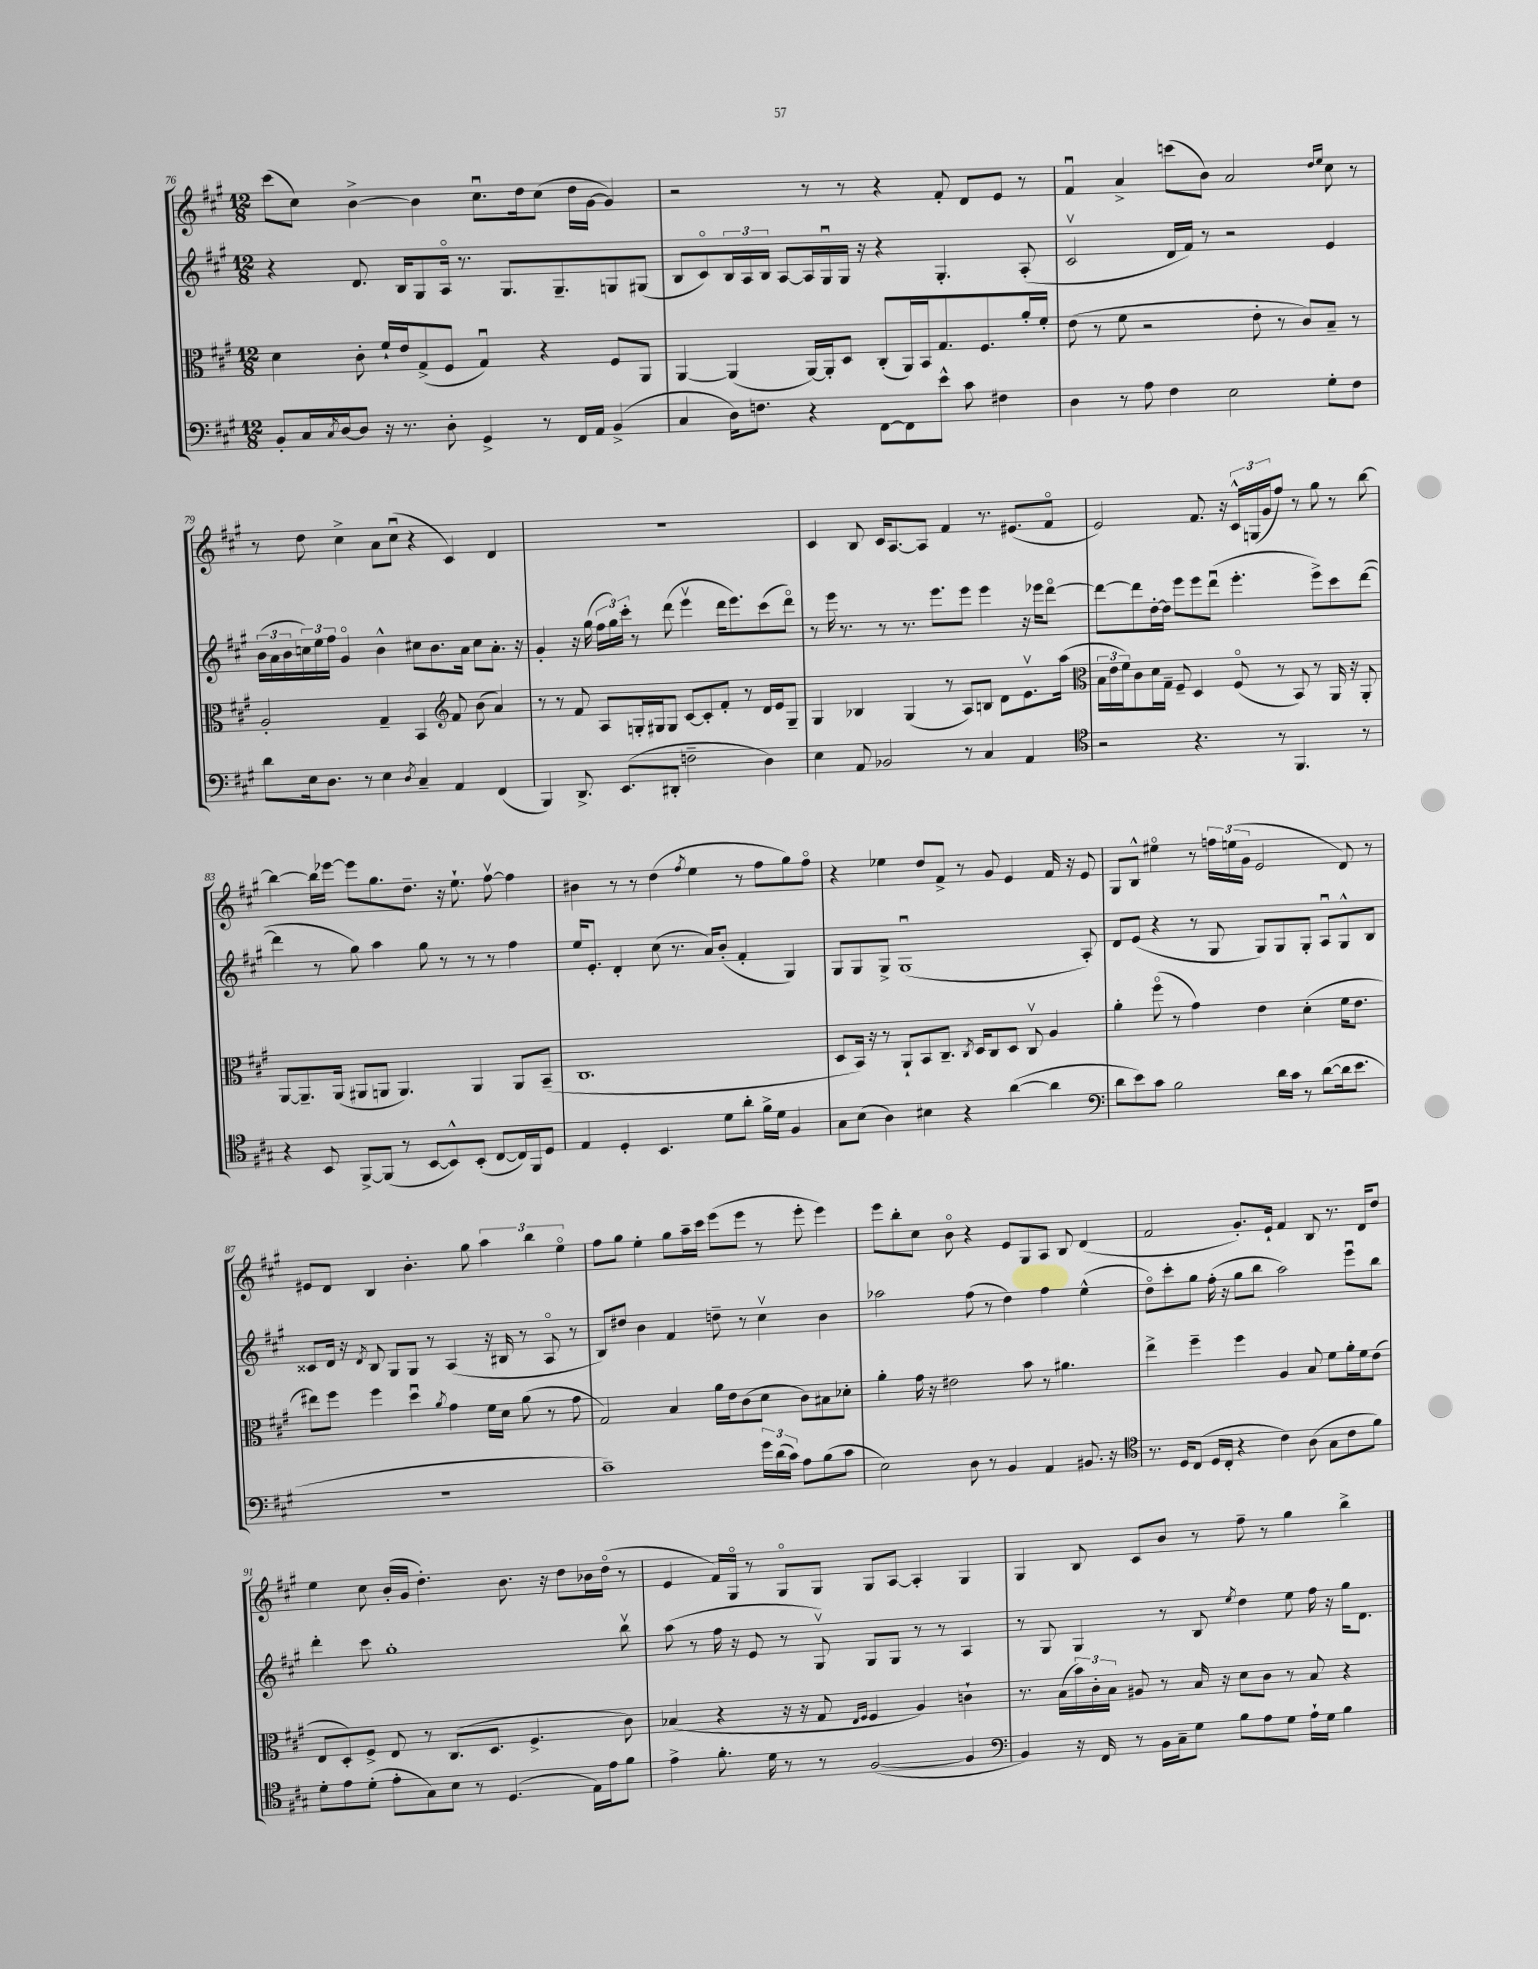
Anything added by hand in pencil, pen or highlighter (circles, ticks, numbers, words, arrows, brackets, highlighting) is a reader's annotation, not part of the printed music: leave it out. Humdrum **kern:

**kern	**kern	**kern	**kern
*staff4	*staff3	*staff2	*staff1
*clefF4	*clefC3	*clefG2	*clefG2
*k[f#c#g#]	*k[f#c#g#]	*k[f#c#g#]	*k[f#c#g#]
*M12/8	*M12/8	*M12/8	*M12/8
8BB'/L	4d\	4r	(8ccc#\L
16C#/L	.	.	8cc#\J)
8qC#/	.	.	.
[16D/J	.	.	.
8D/]J	8c#'\	8.d/	[4b^\
16r	16f#`/LL	.	.
8.r	16e/J	16B/LK	.
.	(8G#^/	8G#/	4b\]
8D'\	8F#/J	16Ao/Jk	.
.	.	8.r	.
4GG#^/	4G#u/)	.	8.cc#u\L
.	.	8.G#/L	.
.	.	.	16dd\k
8r	4r	.	(8cc#\J
.	.	8.G#~/	.
16FF#/LL	.	.	16dd\LL
16AA/JJ	.	.	[16g#\JJ
(4BB^/	8F#/L	8G/	4g#/])
.	8AA/J	(8G#/J	.
=	=	=	=
4C#/	[4AA/	8B/L	2r
.	.	8c#o/)	.
16D\LK)	(4AA/]	24B/L	.
.	.	24A/	.
8.F\J	.	.	.
.	.	24B/JJ	.
.	.	[8A/L	.
4r	[16AA/LL)	16A/]L	8r
.	16AA'/]J	16G#u/	.
.	8D/J	16G#/JJ	8r
.	.	16r	.
[8FF#\L	(8C#'/L	4r	4r
8FF#\]	16AA/L)	.	.
.	16BB/J	.	.
8e^^\J	8.G#/	4.G#'/	8f#'/
8c#\	.	.	8d/L
.	8.F#/	.	.
4F#\	.	.	8e/J
.	16a'/L	(8A'/	8r
.	16f#'/JJ	.	.
=	=	=	=
4D\	(8e\	2c#v/	4f#u/
.	8r	.	.
8r	8f#\	.	4a^/
8A\	2r	.	.
4F#\	.	16d/LL	(8ccc\L
.	.	16f#/JJ)	.
.	.	8r	8b\J)
2E\	.	2r	2a/
.	8e'\	.	.
.	8r	.	.
.	8c#/L)	.	.
.	.	.	16qqdd/LL
.	.	.	16qqee/JJ
8G#'\L	8B~/J	4e/	8cc#\
8F#\J	8r	.	8r
=	=	=	=
8d\L	2A'/	(24b\LL	8r
.	.	24a\	.
.	.	24b\	.
16E\k	.	24cc\)	8dd\
.	.	24ee\	.
8.D\J	.	.	.
.	.	24ff#\JJ	.
.	.	4g#o/	4cc#^\
8r	.	.	.
4E\	4G#~/	4b^^\	8a\L
.	.	.	(8cc#u\J
8qD/	.	.	.
4C#~/	4BB/	8cc#\L	4r
.	.	8.b\	.
*	*clefG2	*	*
4AA/	8f#/	.	4c#/)
.	.	16a\Jk	.
.	(8b\	8cc#\L	.
(4FF#/	4a/)	8.a'\J	4d/
.	.	16r	.
=	=	=	=
4BBB/)	8r	4g#'/	1.r
.	8r	.	.
8.DD^/	8f#/	16r	.
.	.	(16gg#\	.
.	8A/L	24ff#\LL	.
.	.	24gg#\)	.
(8.EE/L	.	.	.
.	.	24ccc#'\JJ	.
.	16G'/L	8r	.
.	16G#/J	.	.
8DD#'/J	8G#/J	(8ddd\	.
2F~\	[8c#/L	4eeev\	.
.	8c#'/]	.	.
.	8f#'/J	16ddd\LK	.
.	.	8.eee\)	.
.	8r	.	.
4D\)	16d/LL	(8ccc#\	.
.	16e/J	.	.
.	8G#~/J	8dddo\J)	.
=	=	=	=
4E\	4G#/	8r	4c#/
.	.	16eee\	.
.	.	8.r	.
8AA/	4B-/	.	8B/
2BB-/	.	8r	16c#/LK
.	.	.	[8.A/
.	(4G#/	8.r	.
.	.	.	8A/]J
.	.	8.eee\L	.
.	8r	.	4f#/
8r	8A/L)	8eee\J	.
4C#/	8B/J	4eee\	8.r
.	8d\L	.	.
.	.	.	(8.e#/L
4AA/	8.ev\	16r	.
.	.	16eee-\LK	.
.	.	[8dddo\J	8f#o/J
.	(16aa\Jk	.	.
=	=	=	=
*clefC4	*clefC3	*	*
2r	24B\LL	8ddd\_L	2e/)
.	24e\	.	.
.	24f#\J)	.	.
.	8c#\	8ddd\]	.
.	16d\L	[16dd'\L	.
.	16G#~\JJ	16dd\]JJ	.
.	8F#~/	8eee\L	.
4.r	4D/	8eee\	8.f#/
.	.	(8dddu\J	.
.	.	.	16r
.	(8F#o/	4.eee'\	24c#^^/LL
.	.	.	(24G/
.	.	.	24g#/J
8r	8r	.	8ff#/J)
4.FF#/	8BB/)	.	8r
.	8r	8eee^\L)	8gg#\
.	16AA/	8ccc#\	8r
.	16r	.	.
8r	8AA'/	([8ddd\J	[8bb\
=	=	=	=
4r	[8AA/L	4ddd\]	4bb\_
.	8.AA~/]	.	.
8BB/	.	8r	16bb\]LL
.	(16AA/Jk	.	[16eee-\JJ
[8FF#^/L	8AA#/L	8gg#\)	8eee-\]L
(8FF#/]J	8AA/J	4aa\	8.gg#\
8r	4.AA/)	.	.
.	.	.	8.dd~\J
[8BB/L	.	8gg#\	.
8BB^^/])	.	8r	16r
.	.	.	8.ee`\
(8BB'/J	4AA/	8r	.
[8C#/L	.	8r	[8ff#v\
16C#/]L)	8AA/L	4ff#\	4ff#\]
16FF#/J	.	.	.
8D/J	(8BB~/J	.	.
=	=	=	=
4E/	1.C#	16ee/LK	4b#\
.	.	8.e'/J	.
4D'/	.	4d'/	8r
.	.	.	8r
4.BB/	.	(8cc#\	(4dd\
.	.	8.r	.
.	.	.	8qff#/
.	.	.	4ee\
.	.	16a/LK)	.
8d\L	.	(8b'/J	.
8a'\J	.	4f#'/	8r
16f#^\LL	.	.	8ff#\L
16d\JJ	.	.	.
4F#/	.	4G#/)	8gg#\)
.	.	.	8ff#o\J
=	=	=	=
8G#\L	8D/L	8G#/L	4r
(8B\J	16BB/Jk)	8G#/	.
.	16r	.	.
4A\)	8r	8G#^/J	4ee-\
.	8AA`/L	(1G#u	.
4B#\	8BB/	.	8dd/L
.	8.C#~/J	.	8f#^/J
4r	.	.	8r
.	8qC#/	.	.
.	16D/LK	.	.
.	8C#/	.	8g#/
([4a\	8D/J	.	4e/
.	8C#v/	.	.
4a\]	4A/	.	16f#/
.	.	.	16r
.	.	8A'/)	8e/
=	=	=	=
*clefF4	*	*	*
8d\L	4a'\	8d/L	8G#/L
8e\)	.	(8e/J	8B^^/J
8c#\J	(8ff#o\	4r	4ee#o\
2B\	8r	.	.
.	4g#\)	8r	8r
.	.	8G#/	24ff\LL
.	.	.	(24ee\
.	.	.	24g#\JJ
.	4e\	8G#/L)	2e/
16d\LL	.	8G#/	.
16c#\JJ	.	.	.
8r	(4d'\	8G#'/J	.
([8d\L	.	8Au/L	.
16d\]k	16f#\LK	8G#^^/	8d/)
8.e\J	8.e\J	.	.
.	.	8B/J	8r
=	=	=	=
1.r	8ee#\L)	8c##/L	8e#/L
.	8ff#\J	16d/Jk	8d/J
.	.	16r	.
.	.	8qd/	.
.	4ff#\	8B/	4B/
.	.	8G#/L	.
.	4ddu\	8G#/J	4.b'\
.	.	8r	.
.	8qa/	.	.
.	4g#\	(4A/	.
.	.	.	8gg#\
.	16f#\LL	16r	6aa\
.	16d\JJ	16B#/	.
.	(8a\	8r	.
.	.	.	6bb\
.	8r	8Ao/	.
.	.	.	6eeo\
.	8g#\	8r	.
=	=	=	=
1c#~)	2G#/)	8B/L)	8ff#\L
.	.	8dd#/J	8gg#\J
.	.	4b\	4ee'\
.	4B/	4f#/	8gg#\L
.	.	.	16aa~\L
.	.	.	16ccc#\JJ
.	16a\LL	8dd~\	(8eee\L
.	16e\J	.	.
.	(8c#\	8r	8eee\J
24g#\LL	8d\J	4cc#v\	8r
(24d\	.	.	.
24c#\JJ)	.	.	.
8A\L	8c#\L)	.	8eee'\
(8B\	8B#\	4b\	4eee\)
8c#\J	8d-'\J	.	.
=	=	=	=
2E\)	4a'\	2aa-\	8eee\L
.	.	.	8bb'\
.	16g#\	.	8cc#\J
.	16r	.	.
.	2e#\	.	8bo\
8D\	.	(8ff#\	4r
8r	.	8r	.
4BB/	.	4dd\)	8e/L
.	8b\	.	8G#/
4AA/	8r	4ff#\	8A/J
.	4.a#\	.	8B/
8.BB#/	.	(4ee^^\	(4d/
16r	.	.	.
=	=	=	=
*clefC4	*	*	*
8.r	4ee^\	8ddo\L)	2f#/
.	.	8ccc#'\	.
16D/LK	.	.	.
(8C#/J	4ff#~\	8gg#\J	.
16D/LL	.	(16ff#'\	.
16C#'/JJ	.	16r	.
4r	4ff#\	8gg#\L	8.g#'/L)
.	.	8bb\J	.
.	.	.	16e`/Jk
4c#\)	4A/	2aa\)	4f#/
(8A\	8B/	.	8B/
8G#\L	8f#\L	.	8.r
8c#\	16a'\L	8eeeu\L	.
.	16f#\J	.	16d/LK
8f#\J)	(8e\J	8bb\J	8dd/J
=	=	=	=
8d'\L	8E/L	4ddd'\	4ee\
8e\	8D'/)	.	.
(8d'\J	8F#^/J	8ccc#\	8cc#\
8e'\L	8E/	1gg#'	(16b'/LL
.	.	.	16g#/JJ
8G#\)	8r	.	4.dd'\)
8B\J	(8.C#/L	.	.
8r	.	.	.
.	8.D/J	.	.
(4.D/	.	.	8.b\
.	4.F#^/	.	.
.	.	.	16r
.	.	.	8dd\L
16E\LL)	.	.	16b-\L
16e\J	.	.	(16ddo\JJ
8f#\J	8c#\)	8bbv\	8r
=	=	=	=
4e^\	(4B-/	(8aa\	4e/
.	.	8r	.
8.f#'\	4r	16ff#\	16f#/LL)
.	.	16r	16G#o/JJ
.	.	8e/	8r
16d\	.	.	.
8r	16r	8r	8G#o/L
.	16r	.	.
8r	8G#/	8G#v/)	8G#/J
.	16qqE/LL	.	.
.	16qqF#/JJ	.	.
([2F#/	4F#/	8G#/L	8G#/L
.	.	8G#/J	[8A/J
.	4A/)	8r	4A'/]
.	.	8r	.
4F#/]	4c`\	4A/	4G#/
=	=	=	=
*clefF4	*	*	*
4BB/)	8.r	8r	4G#/
.	.	8G#/	.
.	(16B\LL	.	.
16r	24b\)	4G#/	8B/
.	24c#'\	.	.
16FF#/	.	.	.
.	24B\JJ	.	.
8r	8A#/	.	8c#/L
16BB\LL	8r	8r	8b/J
16C#~\J	.	.	.
8G#\J	16B/	8B/	8r
.	16r	.	.
.	.	8qee/	.
8B\L	8d\L	4dd\	8ff#~\
8A\	8c#\J	.	8r
8G#\J	8r	8ee\	4gg#\
16A`\LL	8B/	16ff#\	.
16G#\JJ	.	16r	.
4B\	4r	16gg#\LK	4bb^\
.	.	8.d\J	.
==	==	==	==
*-	*-	*-	*-
